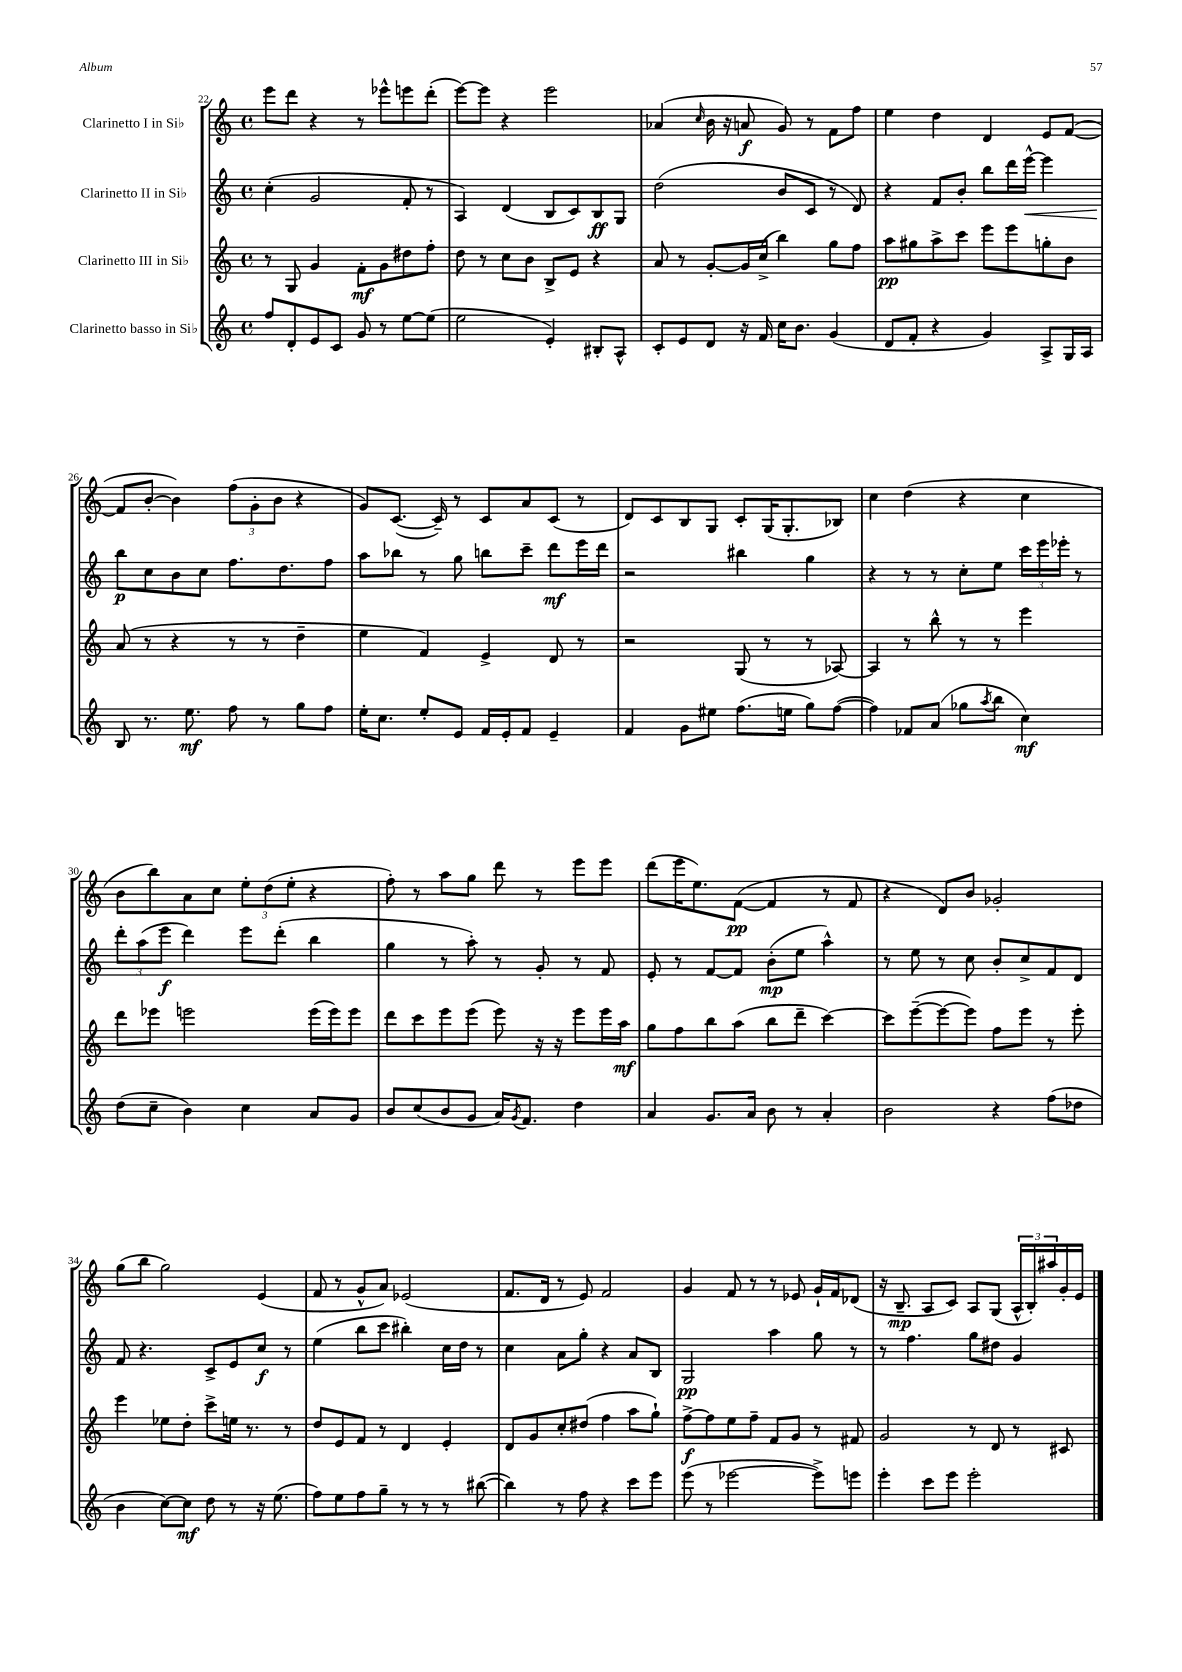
<<
\new StaffGroup <<
\new Staff = "s0" \with { instrumentName = "Clarinetto I in Sib" } {
    \clef treble \key c \major \defaultTimeSignature \time 4/4
    e'''8 d'''8 r4 r8 ees'''8-^ e'''8 d'''8-.( |
    e'''8~) e'''8 r4 e'''2 |
    aes'4( \grace { c''16 } b'16 r16 a'8\f g'8) r8 f'8 f''8 |
    e''4 d''4 d'4 e'8 f'8~( |
    f'8 b'8~-. b'4) \tuplet 3/2 { f''8( g'8-. b'8 } r4 |
    g'8) c'8.~( c'16--) r8 c'8 a'8 c'8( r8 |
    d'8) c'8 b8 g8 c'8-. g16( g8.-. bes8) |
    c''4 d''4( r4 c''4 |
    b'8 b''8) a'8 c''8 \tuplet 3/2 { e''8-. d''8( e''8-. } r4 |
    f''8-.) r8 a''8 g''8 d'''8 r8 e'''8 e'''8 |
    d'''8( e'''16 e''8.) f'8~\pp( f'4 r8 f'8 |
    r4 d'8) b'8 ges'2-. |
    g''8( b''8 g''2) e'4( |
    f'8 r8 g'8-^ a'8) ees'2( |
    f'8. d'16 r8 e'8) f'2 |
    g'4 f'8 r8 r8 ees'8 g'16-! f'16 des'8( |
    r16 b8.--\mp a8 c'8) a8 g8( \tuplet 3/2 { a16-^ b16-.) ais''16 } g'16-. e'16 \bar "|." |
}
\new Staff = "s1" \with { instrumentName = "Clarinetto II in Sib" } {
    \clef treble \key c \major \defaultTimeSignature \time 4/4
    c''4-.( g'2 f'8-. r8 |
    a4) d'4( b8 c'8) b8\ff g8 |
    d''2( b'8 c'8 r8 d'8) |
    r4 f'8 b'8-. b''8 d'''16 e'''16~-^\< e'''4 |
    b''8\p\! c''8 b'8 c''8 f''8. d''8. f''8 |
    a''8 bes''8 r8 g''8 b''8 c'''8-- d'''8\mf e'''16 d'''16 |
    r2 bis''4 g''4 |
    r4 r8 r8 c''8-. e''8 \tuplet 3/2 { c'''16 e'''16 ees'''16-. } r8 |
    \tuplet 3/2 { d'''8-. a''8( e'''8\f } d'''4) e'''8 d'''8-.( b''4 |
    g''4 r8 a''8-.) r8 g'8-. r8 f'8 |
    e'8-. r8 f'8~ f'8 b'8-.\mp( e''8 a''4-^) |
    r8 e''8 r8 c''8 b'8-. c''8-> f'8 d'8 |
    f'8 r4. c'8-> e'8 c''8\f r8 |
    e''4( b''8 c'''8 bis''4-.) c''16 d''16 r8 |
    c''4 a'8 g''8-. r4 a'8 b8 |
    g2\pp a''4 g''8 r8 |
    r8 f''4. g''8 dis''8 g'4 \bar "|." |
}
\new Staff = "s2" \with { instrumentName = "Clarinetto III in Sib" } {
    \clef treble \key c \major \defaultTimeSignature \time 4/4
    r8 g8 g'4 f'8-.\mf g'8 dis''8 f''8-. |
    d''8 r8 c''8 b'8 b8-> e'8 r4 |
    a'8 r8 g'8~-. g'16 c''16->( b''4) g''8 f''8 |
    a''8\pp gis''8 a''8-> c'''8 e'''8 e'''8 g''8-. b'8 |
    a'8( r8 r4 r8 r8 d''4-- |
    e''4 f'4) e'4-> d'8 r8 |
    r2 g8( r8 r8 aes8~) |
    aes4 r8 b''8-^ r8 r8 e'''4 |
    d'''8 ees'''8 e'''2 e'''16( e'''16) e'''8 |
    d'''8 c'''8 e'''8 e'''8( e'''8) r16 r16 e'''8 e'''16 a''16\mf |
    g''8 f''8 b''8 a''8( b''8 d'''8-- c'''4~) |
    c'''8 e'''8~--( e'''8~ e'''8) f''8 e'''8 r8 e'''8-. |
    e'''4 ees''8 d''8-. c'''8-> e''16 r8. r8 |
    d''8 e'8 f'8 r8 d'4 e'4-. |
    d'8 g'8 c''8-. dis''8( f''4 a''8 g''8-!) |
    f''8~->\f f''8 e''8 f''8-- f'8 g'8 r8 fis'8 |
    g'2 r8 d'8 r8 cis'8 \bar "|." |
}
\new Staff = "s3" \with { instrumentName = "Clarinetto basso in Sib" } {
    \clef treble \key c \major \defaultTimeSignature \time 4/4
    f''8 d'8-. e'8 c'8 g'8 r8 e''8~ e''8( |
    e''2 e'4-.) bis8-. a8-^ |
    c'8-. e'8 d'8 r16 f'16 c''16 b'8. g'4( |
    d'8 f'8-. r4 g'4) a8-> g16 a16 |
    b8 r8. e''8.\mf f''8 r8 g''8 f''8 |
    e''16-. c''8. e''8-. e'8 f'16 e'16-. f'8 e'4-- |
    f'4 g'8 eis''8 f''8.( e''16 g''8) f''8~( |
    f''4) fes'8 a'8( ges''8 \acciaccatura { a''8 } b''8 c''4\mf) |
    d''8( c''8-- b'4) c''4 a'8 g'8 |
    b'8 c''8( b'8 g'8 a'16) \acciaccatura { g'8 } f'8. d''4 |
    a'4 g'8. a'16 b'8 r8 a'4-. |
    b'2 r4 f''8( des''8 |
    b'4 c''8~) c''8\mf d''8 r8 r16 e''8.( |
    f''8) e''8 f''8 g''8-- r8 r8 r8 bis''8~( |
    bis''4) r8 f''8 r4 c'''8 e'''8 |
    e'''8( r8 ees'''2~ ees'''8->) e'''8 |
    e'''4-. c'''8 e'''8 e'''2-. \bar "|." |
}
>>
>>
\layout { \context { \Score currentBarNumber = #22 } }
